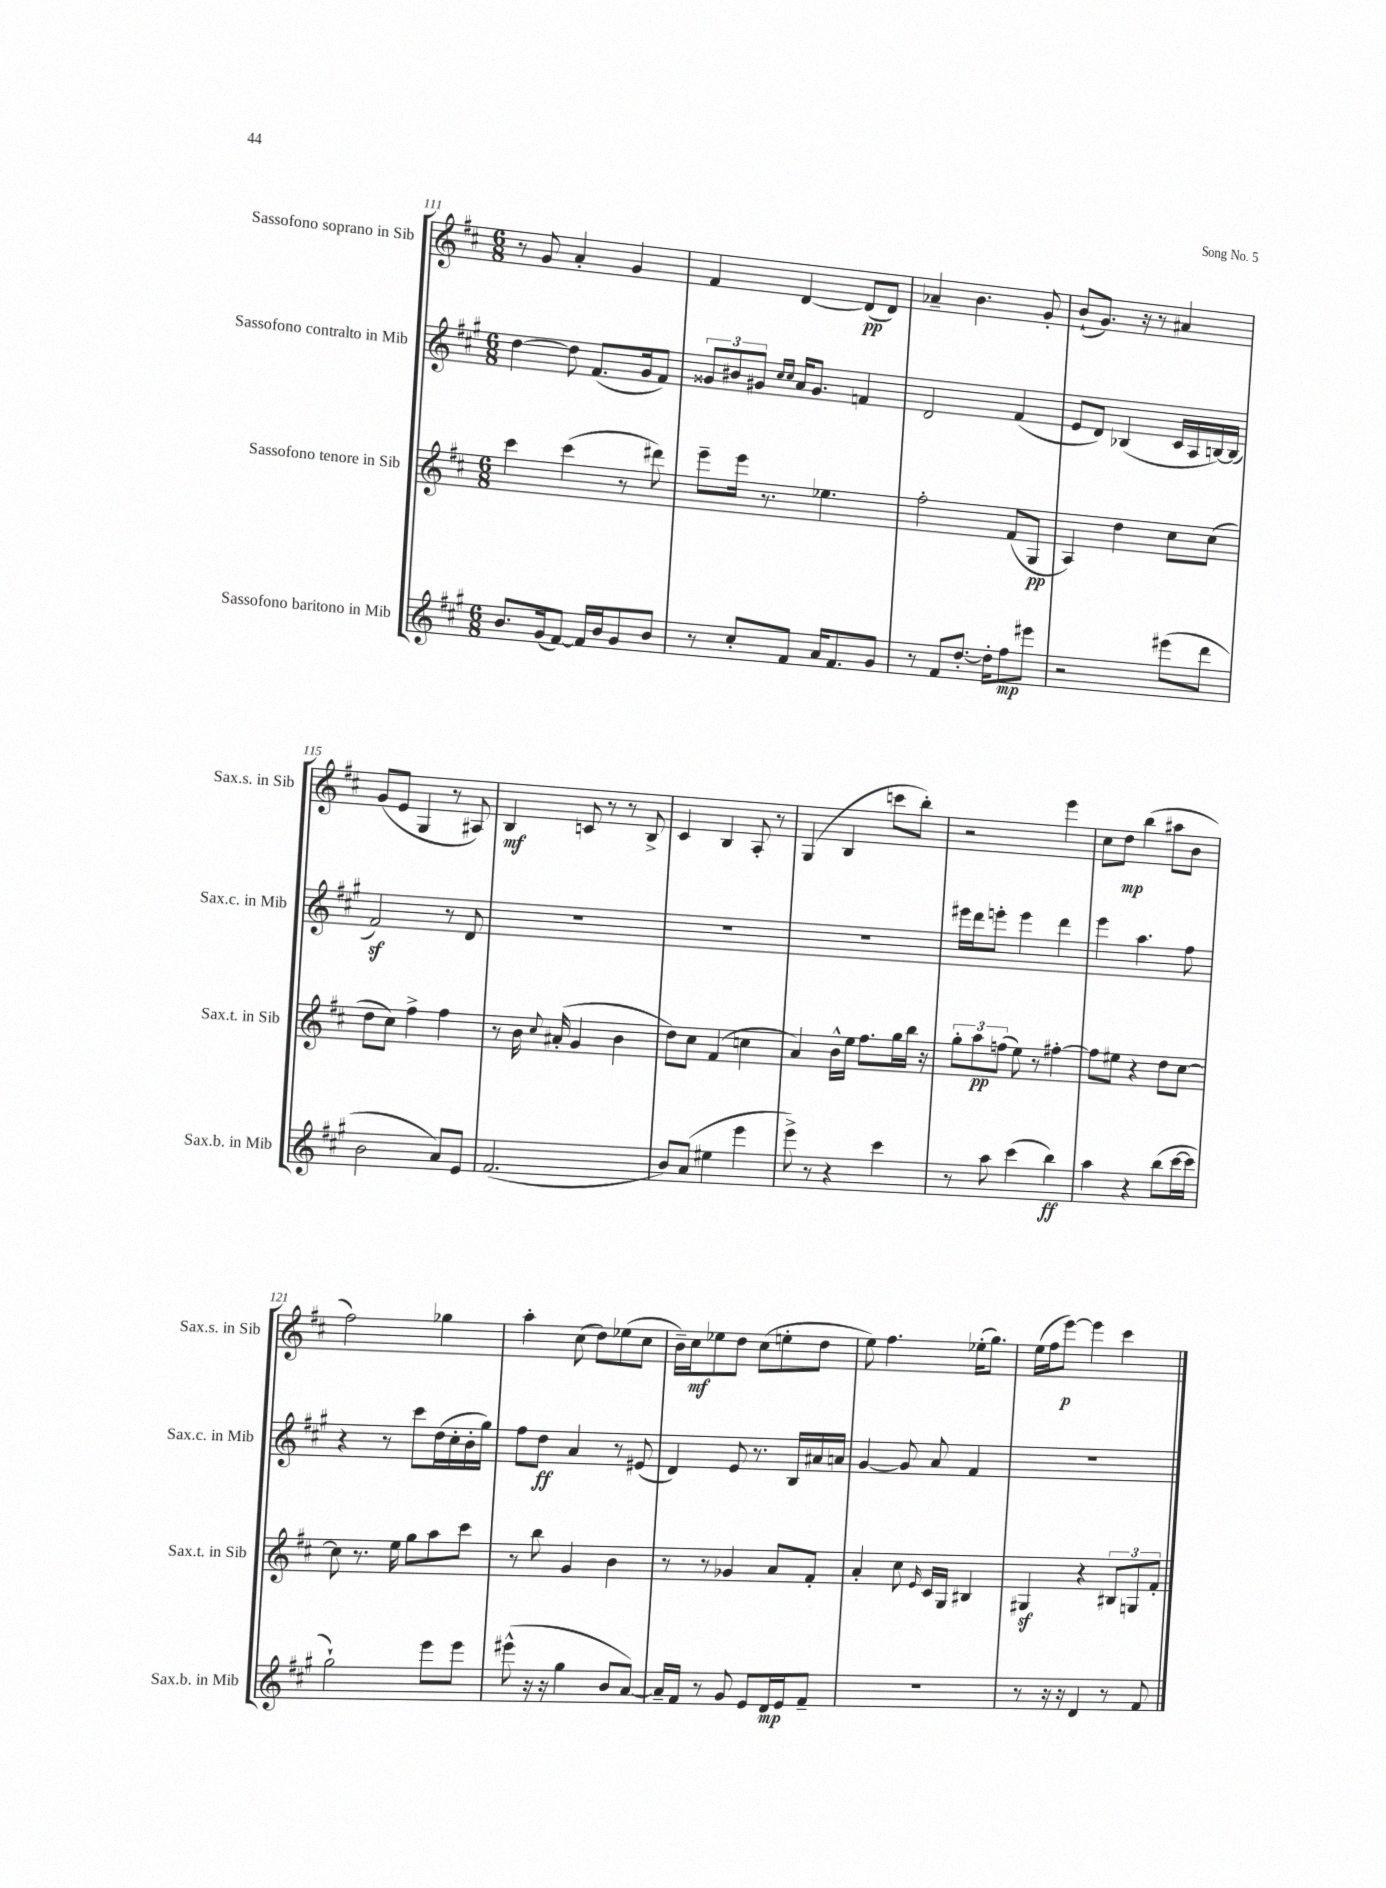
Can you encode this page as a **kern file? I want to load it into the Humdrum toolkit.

**kern	**kern	**kern	**kern
*staff4	*staff3	*staff2	*staff1
*clefG2	*clefG2	*clefG2	*clefG2
*k[f#c#g#]	*k[f#c#]	*k[f#c#g#]	*k[f#c#]
*M6/8	*M6/8	*M6/8	*M6/8
8.b	4ccc#	[4dd	8r
.	.	.	8g
(16g#	.	.	.
[8f#)	(4ccc#	8dd]	4a'
16f#]	.	(8.f#	.
16b	.	.	.
8g#	8r	.	4g
.	.	16g#	.
8b	8ddd#)	8f#)	.
=	=	=	=
8r	8eee~	12g##	4f#
.	.	12b#	.
8cc#'	16eee	.	.
.	.	12g#	.
.	8.r	.	.
.	.	16qqcc#	.
.	.	16qqcc#	.
8f#	.	16a	[4d
.	.	8.g#	.
16a	4.ee-	.	.
8.f#	.	.	.
.	.	4f	(8d]
8g#	.	.	8d)
=	=	=	=
8r	2ff#'	2d	4a-~
8f#	.	.	.
[8.dd'	.	.	4.b
16dd']	.	.	.
8ff#	(8f#	(4f#	.
8eee#	8G	.	8g'
=	=	=	=
2r	4A)	8e	(8b`
.	.	8d)	8.g)
.	4dd	(4B-	.
.	.	.	16r
.	.	.	8r
(8eee#	8cc#	16c#	4a#
.	.	16A	.
8ddd	(8cc#	[16B)	.
.	.	(16B]	.
=	=	=	=
2b	8dd	2f#)	(8g
.	8cc#)	.	8e
.	4ff#^	.	4G
8a)	4ff#	8r	8r
8e	.	8d	8A#)
=	=	=	=
(2.f#	8r	2.r	4B
.	16b	.	.
.	8qqcc#	.	.
.	(16a#'	.	.
.	4g	.	8c
.	.	.	8r
.	4b	.	8r
.	.	.	8B^
=	=	=	=
8b)	8dd)	2.r	4c#
(8a	8cc#	.	.
4ee#	(4f#	.	4B
4eee	4cc	.	8A'
.	.	.	8r
=	=	=	=
8eee^)	4a)	2.r	(4G
8r	.	.	.
4r	16b^^	.	4B
.	16ee	.	.
.	8.ff#	.	.
4ccc#	.	.	8ccc
.	16gg	.	.
.	16bb	.	8bb')
.	16r	.	.
=	=	=	=
8r	12gg'	16eee#	2r
.	.	16ddd	.
.	12aa	.	.
8aa	.	8eee'	.
.	(12ff	.	.
(4ccc#	8ee)	4eee	.
.	8r	.	.
4bb)	[4ff#'	4ddd	4eee
=	=	=	=
4aa	8ff#]	4eee	8cc#
.	8ee#	.	8dd
4r	4r	4.aa	(4bb
(8bb	8dd	.	8aa#
[16ccc#	[8cc#	8ff#	8b
16ccc#]	.	.	.
=	=	=	=
2gg#`)	8cc#]	4r	2ff#)
.	8.r	.	.
.	.	8r	.
.	16ee	.	.
.	8gg	8ccc#	.
8eee	8aa	(16dd	4gg-
.	.	16cc#'	.
8eee	8ccc#	16b'	.
.	.	16gg#)	.
=	=	=	=
(8eee#^^	8r	8ff#	4aa'
16r	8bb	8dd	.
16r	.	.	.
4gg#	4g	4a	(8cc#
.	.	.	8dd)
8b	4b	8r	(8ee-
[8a)	.	(8e#	8cc#
=	=	=	=
16a~]	8r	4d)	16b~)
16f#	.	.	16cc#
8r	8r	.	8ee-
8g#	4g-	8e	8dd
8e	.	8.r	(8cc#
16d	8a	.	8ee'
16e	.	16B	.
8f#~	8f#'	16a#	8dd
.	.	16a	.
=	=	=	=
2.r	4a'	[4g#	8ee)
.	.	.	4.ff#
.	8cc#	8g#]	.
.	16qqe	.	.
.	16c#	8a	.
.	16G	.	.
.	4B#	4f#	(16ee-'
.	.	.	8.gg)
=	=	=	=
8r	4G#	2.r	(16ee
.	.	.	16ff#
16r	.	.	[8eee)
16r	.	.	.
4d	4r	.	4eee]
8r	12B#	.	4ccc#
.	12G	.	.
8f#	.	.	.
.	12f#'	.	.
==	==	==	==
*-	*-	*-	*-
